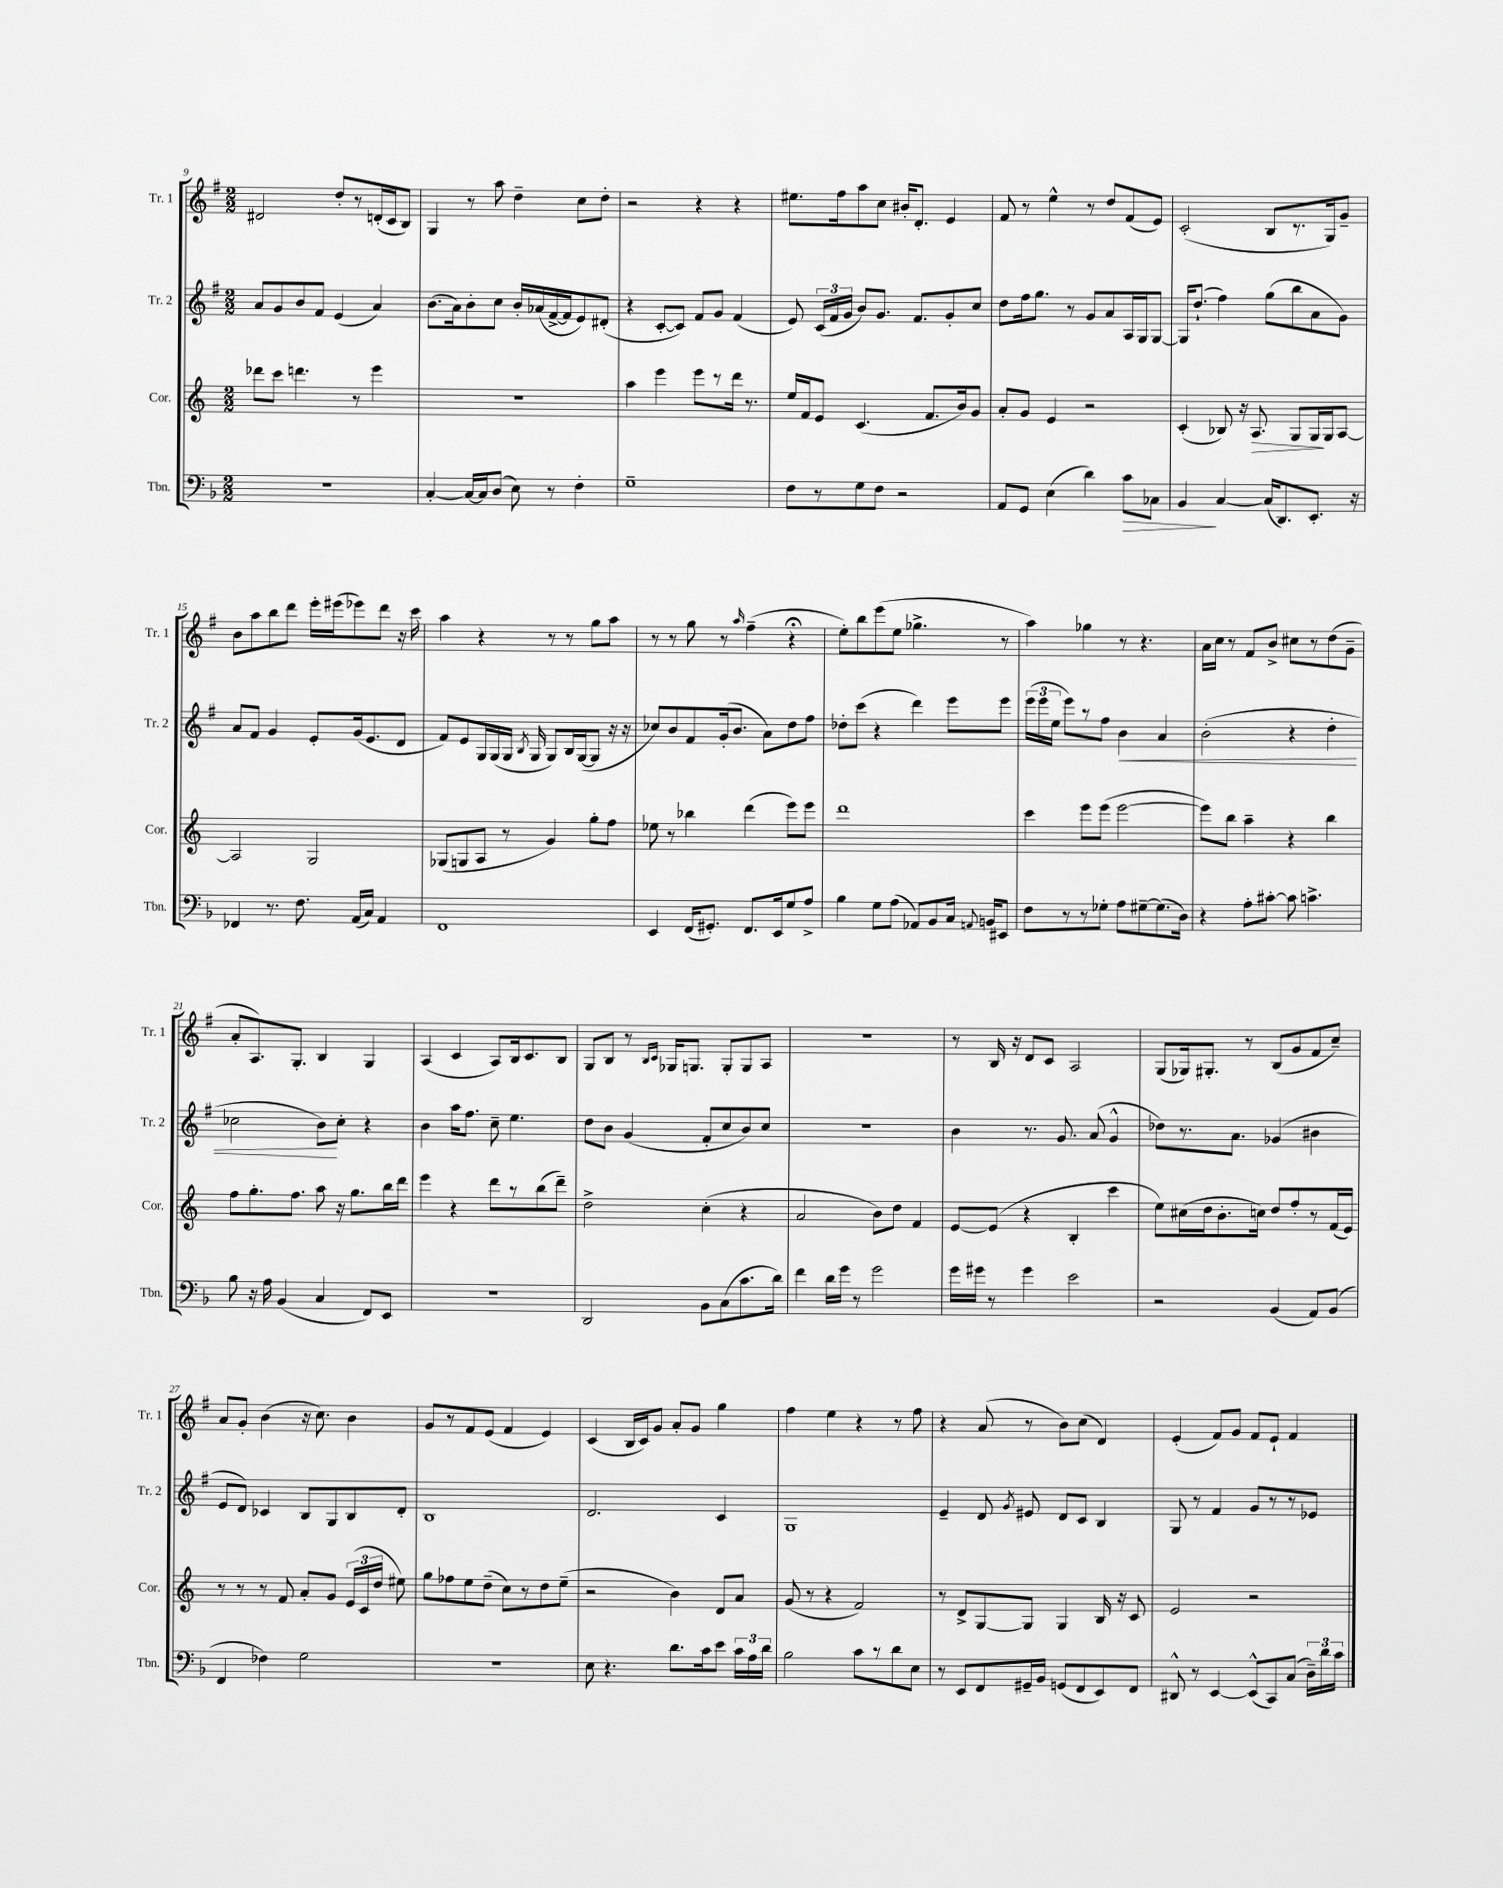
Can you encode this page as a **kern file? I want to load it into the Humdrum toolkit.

**kern	**dynam	**kern	**dynam	**kern	**dynam	**kern
*part4	*part4	*part3	*part3	*part2	*part2	*part1
*staff4	*staff4	*staff3	*staff3	*staff2	*staff2	*staff1
*I"Tbn.	*	*I"Cor.	*	*I"Tr. 2	*	*I"Tr. 1
*I'Tbn.	*	*I'Cor.	*	*I'Tr. 2	*	*I'Tr. 1
*clefF4	*	*clefG2	*	*clefG2	*	*clefG2
*k[b-]	*	*k[]	*	*k[f#]	*	*k[f#]
*M2/2	*	*M2/2	*	*M2/2	*	*M2/2
=9	=9	=9	=9	=9	=9	=9
1r	.	8ddd-X\L	.	8a/L	.	2d#X/
.	.	8ccc\J	.	8g/	.	.
.	.	4.dddn\	.	8b/	.	.
.	.	.	.	8f#/J	.	.
.	.	.	.	(4e/	.	8dd'/L
.	.	8r	.	.	.	8r
.	.	4eee\	.	4a/)	.	(16dn'/L
.	.	.	.	.	.	16c/J
.	.	.	.	.	.	8B/J)
=10	=10	=10	=10	=10	=10	=10
[4C'/	.	1r	.	(8.b\L	.	4G/
.	.	.	.	16a\k)	.	.
16C/LL_	.	.	.	8b'\	.	8r
16C/J]	.	.	.	.	.	.
(8D/J	.	.	.	8cc\J	.	8aa\
8E\)	.	.	.	16b'/LL	.	4dd~\
.	.	.	.	(16a-X/	.	.
8r	.	.	.	[16f#^/	.	.
.	.	.	.	16f#/J]	.	.
4F'\	.	.	.	8e/)	.	8cc\L
.	.	.	.	(8d#X'/J	.	8dd'\J
=11	=11	=11	=11	=11	=11	=11
1G~	.	4aa\	.	4r	.	2r
.	.	4eee\	.	[8c'/L	.	.
.	.	.	.	8c/J])	.	.
.	.	8eee\L	.	8f#/L	.	4r
.	.	8r	.	8g/J	.	.
.	.	16ddd\Jk	.	(4f#/	.	4r
.	.	8.r	.	.	.	.
=12	=12	=12	=12	=12	=12	=12
8F\L	.	16ee/LL	.	8e/)	.	8.ee#X\L
.	.	16f/J	.	.	.	.
8r	.	8e/J	.	(24c/LL	.	.
.	.	.	.	24f#/	.	.
.	.	.	.	.	.	16ff#\k
.	.	.	.	24g/JJ	.	.
8G\	.	(4.c/	.	8b/L)	.	8aa\
8F\J	.	.	.	8.g/J	.	8cc\J
2r	.	.	.	.	.	16b#X'/KL
.	.	.	.	8.f#/L	.	8.d'/J
.	.	8.f/L	.	.	.	.
.	.	.	.	8g'/	.	4e/
.	.	16b/k)	.	.	.	.
.	.	8g/J	.	8cc/J	.	.
=13	=13	=13	=13	=13	=13	=13
8AA/L	.	8a'/L	.	8dd\L	.	8f#/
8GG/J	.	8g/J	.	16ff#\k	.	8r
.	.	.	.	8.gg\J	.	.
(4E\	.	4e/	.	.	.	4ee^^\
.	.	.	.	8r	.	.
4d\)	.	2r	.	8g/L	.	8r
.	.	.	.	8a/	.	8dd/L
!	!LO:HP:b	!	!	!	!	!
8c\L	>	.	.	16A/L	.	(8f#/
.	.	.	.	16G/J	.	.
8C-X\J	.	.	.	[8G/J	.	8e/J)
=14	=14	=14	=14	=14	=14	=14
4BB-/	.	(4c'/	.	16G/KL]	.	(2c'/
.	.	.	.	(8.dd`/J	.	.
[4C/	]	8B-X/)	.	4ff#\)	.	.
.	.	16r	.	.	.	.
!	!	!	!LO:HP:b	!	!	!
.	.	8.A/	>	.	.	.
(16C/KL]	.	.	.	(8gg\L	.	8B/L
8.DD/)	.	.	.	.	.	.
.	.	8G/L	.	8bb\	.	8.r
8.EE'/J	.	16G/L	.	8a\	.	.
.	.	16G/J	]	.	.	16G/k)
.	.	[8A/J	.	8g\J)	.	8g~/J
16r	.	.	.	.	.	.
!!LO:LB:g=z
=15	=15	=15	=15	=15	=15	=15
4FF-X/	.	2A/]	.	8a/L	.	8b\L
.	.	.	.	8f#/J	.	8aa\
8.r	.	.	.	4g/	.	8bb\
.	.	.	.	.	.	8ddd\J
8.F\	.	.	.	.	.	.
.	.	2G/	.	8e'/L	.	16eee'\LL
.	.	.	.	.	.	(16eee#X\J
(16AA/LL	.	.	.	(16g/k	.	8eee-X\)
16C/JJ)	.	.	.	8.e/	.	.
4AA/	.	.	.	.	.	8ddd\J
.	.	.	.	8d/J	.	16r
.	.	.	.	.	.	16ccc\
=16	=16	=16	=16	=16	=16	=16
1FF	.	(8G-X/L	.	8f#/L)	.	4aa\
.	.	8Gn/	.	8e/	.	.
.	.	8A/J	.	16G/L	.	4r
.	.	.	.	(16G/	.	.
.	.	8r	.	16G/JJ	.	.
.	.	.	.	8qB/	.	.
.	.	.	.	16G/	.	.
.	.	4g/)	.	8G/L)	.	8r
.	.	.	.	16B/L	.	8r
.	.	.	.	([16G/J	.	.
.	.	8gg'\L	.	8G/J]	.	8gg\L
.	.	8ff\J	.	16r	.	8aa\J
.	.	.	.	16r	.	.
=17	=17	=17	=17	=17	=17	=17
4EE/	.	8ee-X\	.	8cc-X/L)	.	8r
.	.	8r	.	8b/	.	8r
(16FF/KL	.	4bb-X\	.	8f#/	.	8gg\
8.GG#X'/J)	.	.	.	.	.	.
.	.	.	.	(16g'/k	.	8r
.	.	.	.	8.b/J	.	.
.	.	.	.	.	.	16qqaa/
8.FF/L	.	(4ddd\	.	.	.	(4ff#~\
.	.	.	.	8a\L)	.	.
16EE/k	.	.	.	.	.	.
8G/	.	8eee\L)	.	8dd\	.	4r;<
8A^/J	.	8eee\J	.	8ff#\J	.	.
=18	=18	=18	=18	=18	=18	=18
4B-\	.	1ddd	.	8dd-X'\L	.	8ee'\L)
.	.	.	.	(8ccc\J	.	8bb\
8G\L	.	.	.	4r	.	(8eee\
(8A\J	.	.	.	.	.	8ee\J
8AA-X/L)	.	.	.	4ddd\)	.	4.gg-X^\
8BB-/	.	.	.	.	.	.
16C/Jk	.	.	.	8eee\L	.	.
8qqAAn/	.	.	.	.	.	.
16BBn/KL	.	.	.	.	.	.
8EE#X/J	.	.	.	8eee\J	.	8r
=19	=19	=19	=19	=19	=19	=19
8F\L	.	4ccc\	.	(24eee\LL	.	4aa\)
.	.	.	.	24eee\	.	.
.	.	.	.	24ee\JJ	.	.
8r	.	.	.	8eee\L)	.	.
8r	.	8eee\L	.	8r	.	4gg-X\
8G-X'\J	.	(8eee\J	.	8ff#\J	.	.
!	!	!	!	!	!LO:HP:b	!
8A\L	.	[2eee\	.	4b\	<	8r
[8G#X~\	.	.	.	.	.	4.r
(8.G#\]	.	.	.	4a/	.	.
16D\Jk)	.	.	.	.	.	.
=20	=20	=20	=20	=20	=20	=20
4r	.	8eee\L])	.	(2b'\	.	16a\LL
.	.	.	.	.	.	16cc\JJ
.	.	8bb\J	.	.	.	8r
8A'\L	.	4aa~\	.	.	.	8f#/L
[8c#X'\J	.	.	.	.	.	8b^/J
8c#\]	.	4r	.	4r	.	8cc#X\L
4.cn^\	.	.	.	.	.	8r
.	.	4bb\	.	4dd'\	.	(8dd\
.	.	.	.	.	.	8g~\J
!!LO:LB:g=z
=21	=21	=21	=21	=21	=21	=21
8B-\	.	8ff\L	.	2cc-X\	.	8a'/L
16r	.	8.gg'\	.	.	.	8.A/)
16A\	.	.	.	.	.	.
(4BB-/	.	.	.	.	.	.
.	.	8.ff\J	.	.	.	8.G'/J
4C/	.	8aa\	.	8b\L)	.	4B/
.	.	16r	.	8cc-'\J	[	.
.	.	8.gg\L	.	.	.	.
8FF/L)	.	.	.	4r	.	4G/
8EE/J	.	16bb\L	.	.	.	.
.	.	16ddd\JJ	.	.	.	.
=22	=22	=22	=22	=22	=22	=22
1r	.	4eee\	.	4b\	.	(4A/
.	.	4r	.	16aa\KL	.	4c/
.	.	.	.	8.ff#\J	.	.
.	.	8ddd\L	.	8cc~\	.	8A/L)
.	.	8r	.	4.ee\	.	16B/k
.	.	.	.	.	.	8.c/
.	.	(8bb\	.	.	.	.
.	.	8ddd~\J)	.	.	.	8B/J
=23	=23	=23	=23	=23	=23	=23
2DD/	.	2dd^\	.	8dd\L	.	8G/L
.	.	.	.	8b\J	.	8B/J
.	.	.	.	(4g/	.	8r
.	.	.	.	.	.	16qqB/LL
.	.	.	.	.	.	16qqc/JJ
.	.	.	.	.	.	16G-X/KL
.	.	.	.	.	.	8.Gn/J
8BB-\L	.	(4cc'\	.	8f#'/L	.	.
(8C\	.	.	.	8cc/	.	8G'/L
8.c\	.	4r	.	8b/)	.	8G/
.	.	.	.	8cc/J	.	8A/J
16d\Jk)	.	.	.	.	.	.
=24	=24	=24	=24	=24	=24	=24
4f\	.	2a/	.	1r	.	1r
16d\LL	.	.	.	.	.	.
16g\JJ	.	.	.	.	.	.
8r	.	.	.	.	.	.
2g\	.	8b\L)	.	.	.	.
.	.	8dd\J	.	.	.	.
.	.	4f/	.	.	.	.
=25	=25	=25	=25	=25	=25	=25
16g\LL	.	[8e/L	.	4b\	.	8r
16g#X\JJ	.	.	.	.	.	.
8r	.	(8e/J]	.	.	.	16B/
.	.	.	.	.	.	16r
4g#\	.	4r	.	8.r	.	8d/L
.	.	.	.	.	.	8c/J
.	.	.	.	8.g/	.	.
2e\	.	4B'/	.	.	.	2A/
.	.	.	.	(8a/	.	.
.	.	4ccc\	.	4g^^/	.	.
=26	=26	=26	=26	=26	=26	=26
2r	.	8ee\L)	.	8dd-X\L)	.	(8G/L
.	.	(16cc#X\L	.	8.r	.	16G-X/k)
.	.	16dd\J	.	.	.	8.G#X'/J
.	.	8.b'\	.	.	.	.
.	.	.	.	8.a\J	.	.
.	.	.	.	.	.	8r
.	.	16ccn\Jk)	.	.	.	.
(4BB-/	.	8dd/L	.	(4g-X/	.	(8B/L
.	.	8ff'/	.	.	.	8g/
8AA/L)	.	8r	.	4b#X\	.	8f#/
(8BB-/J	.	(16f/L	.	.	.	8cc~/J)
.	.	16e/JJ)	.	.	.	.
!!LO:LB:g=z
=27	=27	=27	=27	=27	=27	=27
4FF/	.	8r	.	8e/L	.	8a/L
.	.	8r	.	8d/J)	.	8g'/J
4F-X\)	.	8r	.	4c-X/	.	(4b\
.	.	8f/	.	.	.	.
2G\	.	8a'/L	.	8B/L	.	16r
.	.	.	.	.	.	8.cc\)
.	.	8g/J	.	8G/	.	.
.	.	(24e/LL	.	8B/	.	4b\
.	.	24c/	.	.	.	.
.	.	24dd/JJ	.	.	.	.
.	.	8ee#X\)	.	8d'/J	.	.
=28	=28	=28	=28	=28	=28	=28
1r	.	8gg\L	.	1B	.	8g/L
.	.	8ff-X\	.	.	.	8r
.	.	8ee\	.	.	.	8f#/
.	.	(8dd~\J	.	.	.	(8e/J
.	.	8cc\L)	.	.	.	4f#/
.	.	8r	.	.	.	.
.	.	8dd\	.	.	.	4e/)
.	.	(8ee~\J	.	.	.	.
=29	=29	=29	=29	=29	=29	=29
8E\	.	2r	.	2.d/	.	(4c/
4.r	.	.	.	.	.	.
.	.	.	.	.	.	16B/LL
.	.	.	.	.	.	16c/J)
.	.	.	.	.	.	8g/J
8.d\L	.	4b\)	.	.	.	8a'/L
.	.	.	.	.	.	8g/J
16c\k	.	.	.	.	.	.
8e\J	.	8d/L	.	4c/	.	4gg\
24c\LL	.	8a/J	.	.	.	.
24A\	.	.	.	.	.	.
24d\JJ	.	.	.	.	.	.
=30	=30	=30	=30	=30	=30	=30
2B-\	.	(8g/	.	1G	.	4ff#\
.	.	8r	.	.	.	.
.	.	4r	.	.	.	4ee\
8c\L	.	2f/)	.	.	.	4r
8r	.	.	.	.	.	.
8d\	.	.	.	.	.	8r
8E\J	.	.	.	.	.	8ff#\
=31	=31	=31	=31	=31	=31	=31
8r	.	8r	.	4e~/	.	4r
8EE/L	.	8d^/L	.	.	.	.
8FF/	.	[8G/	.	8d/	.	(8a/
.	.	.	.	8qg/	.	.
16GG#X~/L	.	8G/J]	.	8e#X/	.	8r
16BB-/JJ	.	.	.	.	.	.
(8GGn/L	.	4G/	.	8d/L	.	8b\L)
8FF/	.	.	.	8c/J	.	(8cc\J
8EE/)	.	16B/	.	4B/	.	4d/)
.	.	16r	.	.	.	.
8FF/J	.	8c/	.	.	.	.
=32	=32	=32	=32	=32	=32	=32
8DD#X^^/	.	2e/	.	8G/	.	(4e'/
8r	.	.	.	8r	.	.
[4EE/	.	.	.	4f#/	.	8f#/L)
.	.	.	.	.	.	8g/J
(8EE^^/L]	.	2r	.	8g/L	.	8f#/L
8CC/)	.	.	.	8r	.	8e`/J
(8C/J	.	.	.	8r	.	4f#/
24D~\LL)	.	.	.	8e-X/J	.	.
24d\	.	.	.	.	.	.
24c\JJ	.	.	.	.	.	.
==	==	==	==	==	==	==
*-	*-	*-	*-	*-	*-	*-
